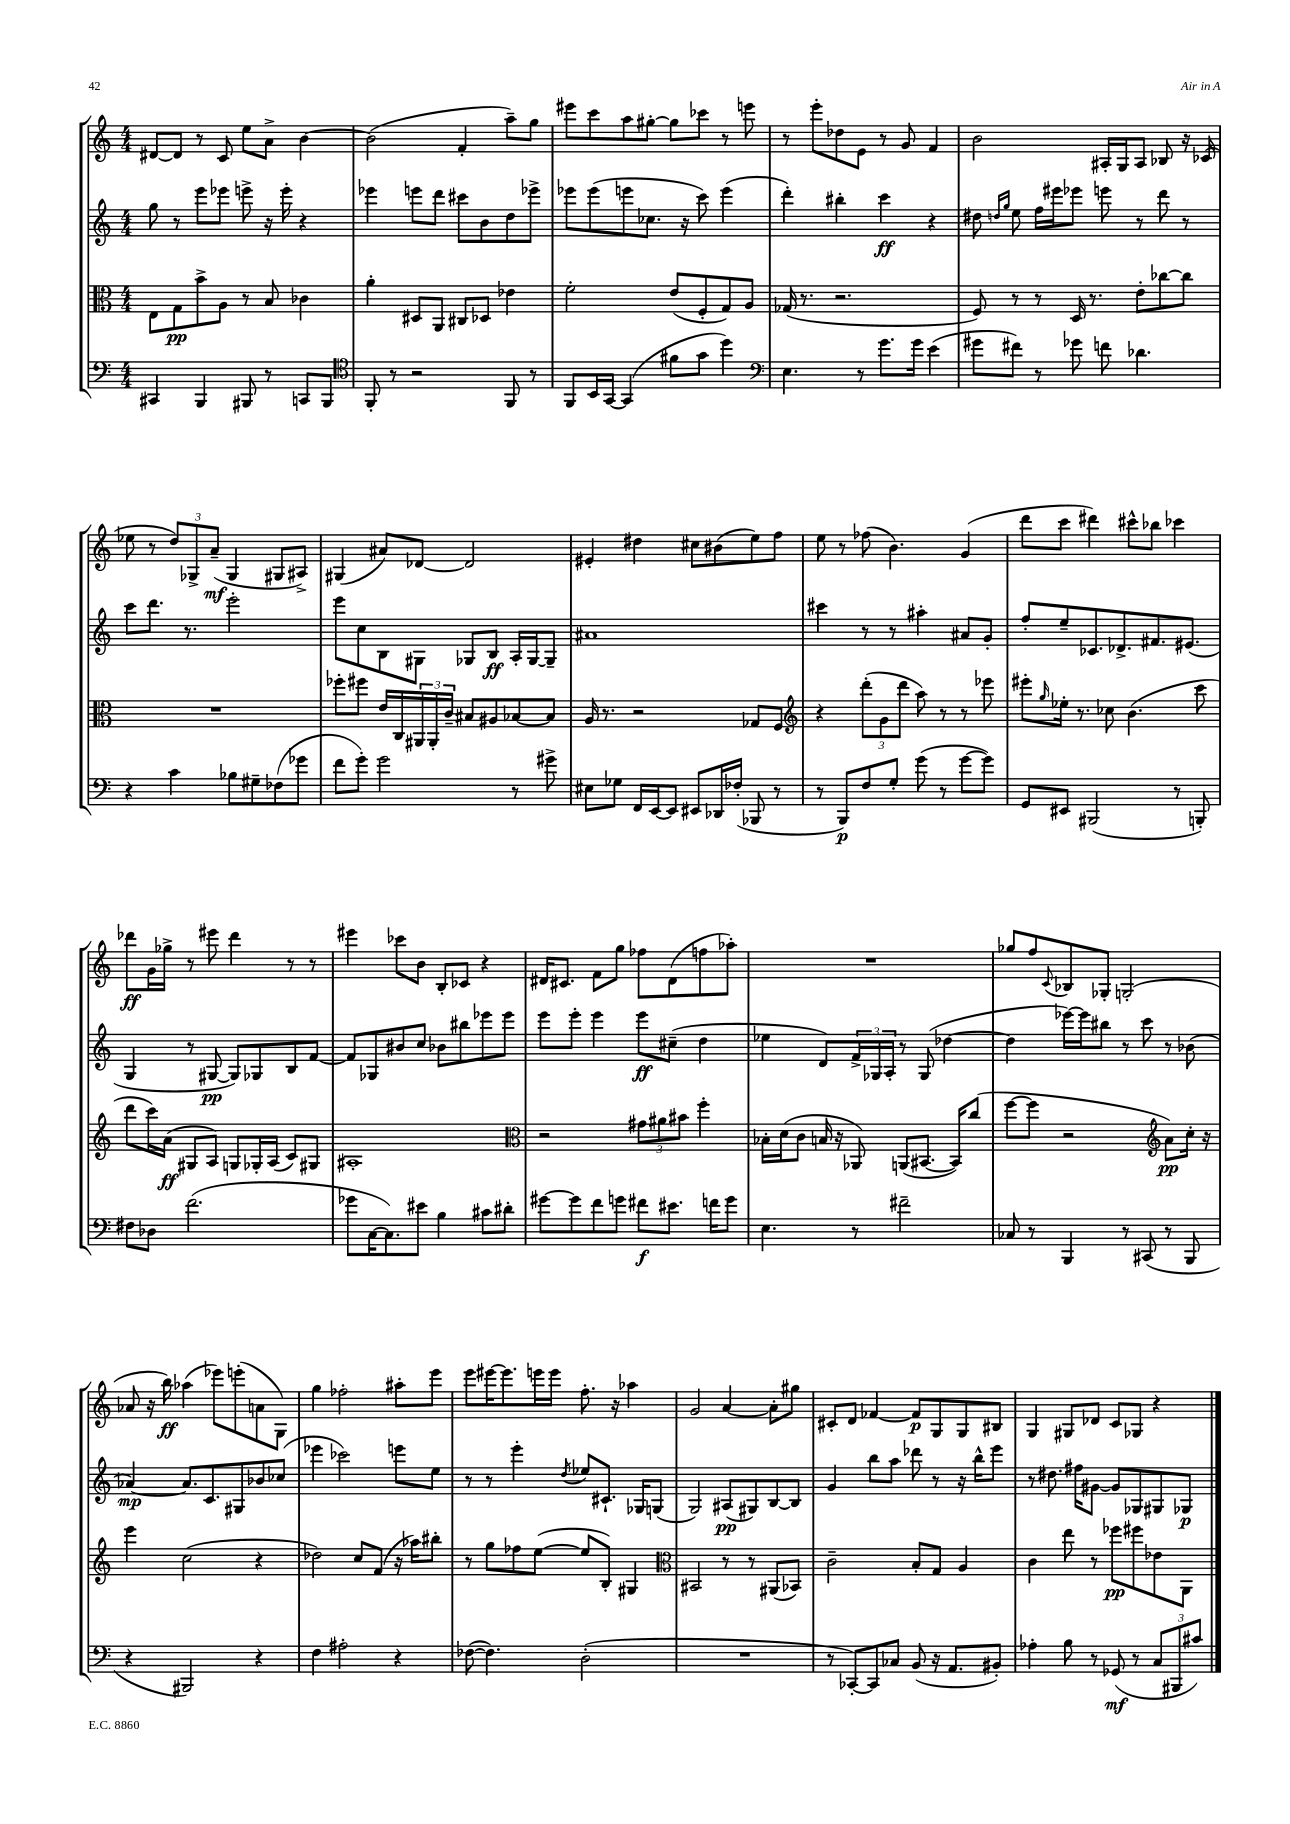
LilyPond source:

<<
\new StaffGroup <<
\new Staff = "s0" {
    \clef treble \key c \major \numericTimeSignature \time 4/4
    dis'8~ dis'8 r8 c'8 e''8 a'8-> b'4~ |
    b'2( f'4-. a''8--) g''8 |
    eis'''8 c'''8 a''8 gis''8~-. gis''8 ces'''8 r8 e'''8 |
    r8 e'''8-. des''8 e'8 r8 g'8 f'4 |
    b'2 ais16-. g16 ais8 bes8 r16 ces'16( |
    ees''8 r8 \tuplet 3/2 { d''8) ges8-> a'8--\mf( } ges4 gis8 ais8->) |
    gis4( ais'8) des'8~ des'2 |
    eis'4-. dis''4 cis''8 bis'8( e''8) f''8 |
    e''8 r8 fes''8( b'4.) g'4( |
    d'''8 c'''8 dis'''4) cis'''8-^ bes''8 ces'''4 |
    des'''8\ff g'16 ges''16-> r8 eis'''8 des'''4 r8 r8 |
    eis'''4 ces'''8 b'8 b8-. ces'8 r4 |
    dis'16 cis'8. f'8 g''8 fes''8 dis'8( f''8 aes''8-.) |
    R1 |
    ges''8 f''8 \appoggiatura { c'8 } bes8 ges8-. g2-.( |
    aes'8 r16 b''16\ff) aes''4( ees'''8) e'''8-.( a'8 g8) |
    g''4 fes''2-. ais''8-. e'''8 |
    e'''8 eis'''16~ eis'''8. e'''16 e'''16 f''8.-. r16 aes''4 |
    g'2 a'4~ a'8-. gis''8 |
    cis'8-. d'8 fes'4~ fes'8\p g8 g8 bis8 |
    g4 gis8 des'8 c'8 ges8 r4 \bar "|." |
}
\new Staff = "s1" {
    \clef treble \key c \major \numericTimeSignature \time 4/4
    g''8 r8 e'''8 ees'''8 e'''8-> r16 e'''16-. r4 |
    ees'''4 e'''8 d'''8 cis'''8 b'8 d''8 ees'''8-> |
    ees'''8 ees'''8( e'''8 ces''8. r16 c'''8) e'''4( |
    d'''4-.) bis''4-. c'''4\ff r4 |
    dis''8 \grace { d''16 g''16 } e''8 f''16 eis'''16 ees'''8 e'''8 r8 d'''8 r8 |
    c'''8 d'''8. r8. e'''2-. |
    e'''8 c''8 b8 gis8 ges8 b8\ff a16-. ges16~ ges8-- |
    ais'1 |
    cis'''4 r8 r8 ais''4-. ais'8 g'8-. |
    f''8-. e''8-- ces'8. des'8.-> fis'8. eis'8.( |
    g4 r8 gis8~\pp gis8) ges8 b8 f'8~ |
    f'8 ges8 bis'8 c''8 bes'8 bis''8 ees'''8 ees'''8 |
    e'''8 e'''8-. e'''4 e'''8\ff cis''8--( d''4 |
    ees''4 d'8) \tuplet 3/2 { f'16-> ges16 a16-. } r8 ges8( des''4~ |
    des''4 ees'''16~) ees'''16 bis''8 r8 c'''8 r8 bes'8( |
    aes'4~\mp) aes'8. c'8. gis8 bes'8 ces''8( |
    ees'''4 ces'''2) e'''8 e''8 |
    r8 r8 e'''4-. \acciaccatura { d''8 } ees''8 cis'8.-! ges16 g8( |
    g2) ais8\pp( gis8) b8~ b8 |
    g'4 b''8 a''8 des'''8 r8 r16 b''16-^ e'''8 |
    r8 dis''8. fis''16 gis'8~ gis'8 ges8 gis8 ges8\p \bar "|." |
}
\new Staff = "s2" {
    \clef alto \key c \major \numericTimeSignature \time 4/4
    e8 g8\pp b'8-> a8 r8 b8 ces'4 |
    a'4-. dis8 a,8 cis8 des8 ees'4 |
    f'2-. e'8( f8-. g8) a8 |
    ges16( r8. r2. |
    f8) r8 r8 d16 r8. e'8-. ces''8~ ces''8 |
    R1 |
    fes''8-. fis''8 e'16 c16 \tuplet 3/2 { ais,16 ais,16-. c'16-- } bis8 ais8 bes8~ bes8 |
    a16 r8. r2 ges8 f8 |
    \clef treble r4 \tuplet 3/2 { d'''8-.( g'8 d'''8 } a''8) r8 r8 ees'''8 |
    eis'''8-. \grace { g''16 } ees''16-. r8. ces''8 b'4.( c'''8 |
    d'''8 c'''16) a'16\ff( gis8 a8) g8 ges16-. a16( c'8) gis8 |
    ais1-. |
    \clef alto r2 \tuplet 3/2 { gis'8 ais'8 bis'8 } f''4-. |
    bes16-. d'16( c'8 b16 r16 aes,8) a,8( bis,8.~ bis,16) c''8( |
    f''8~ f''8 r2 \clef treble a'8\pp) c''16-. r16 |
    e'''4 c''2( r4 |
    des''2) c''8 f'8( r16 aes''16) bis''8-. |
    r8 g''8 fes''8 e''8~( e''8 b8-.) gis4 |
    \clef alto bis,2 r8 r8 ais,8( bes,8) |
    c'2-- b8-. g8 a4 |
    c'4 e''8 r8 fes''8\pp fis''8 ees'8 a,8 \bar "|." |
}
\new Staff = "s3" {
    \clef bass \key c \major \numericTimeSignature \time 4/4
    cis,4 b,,4 bis,,8 r8 c,8 bis,,8 |
    \clef tenor f,8-. r8 r2 f,8 r8 |
    f,8 b,16 g,16~ g,4( fis'8 g'8 d''4) |
    \clef bass e4. r8 g'8. g'16 e'4( |
    gis'8 fis'8) r8 ges'8 f'8 des'4. |
    r4 c'4 bes8 gis8-- fes8( ges'8 |
    f'8 g'8-.) g'2 r8 gis'8-> |
    eis8 ges8 f,16 e,16~ e,8 eis,8 des,16 fes16-.( bes,,8 r8 |
    r8 b,,8\p) f8 g8-. g'8( r8 g'8~ g'8) |
    g,8 eis,8 bis,,2( r8 b,,8-.) |
    fis8 des8 f'2.( |
    ges'8 c16~ c8.) eis'8 b4 cis'8 dis'8-. |
    gis'8~ gis'8 f'8 g'8 fis'8\f eis'8. f'16 g'8 |
    e4. r8 fis'2-- |
    ces8 r8 b,,4 r8 cis,8( r8 b,,8 |
    r4 bis,,2) r4 |
    f4 ais2-. r4 |
    fes8~( fes4.) d2-.( |
    R1 |
    r8 ces,8~-.) ces,8 ces8 b,8( r16 a,8. bis,8-.) |
    aes4-. b8 r8 ges,8\mf( r8 \tuplet 3/2 { c8 bis,,8 cis'8) } \bar "|." |
}
>>
>>
\layout { \context { \Score \remove "Bar_number_engraver" } }
